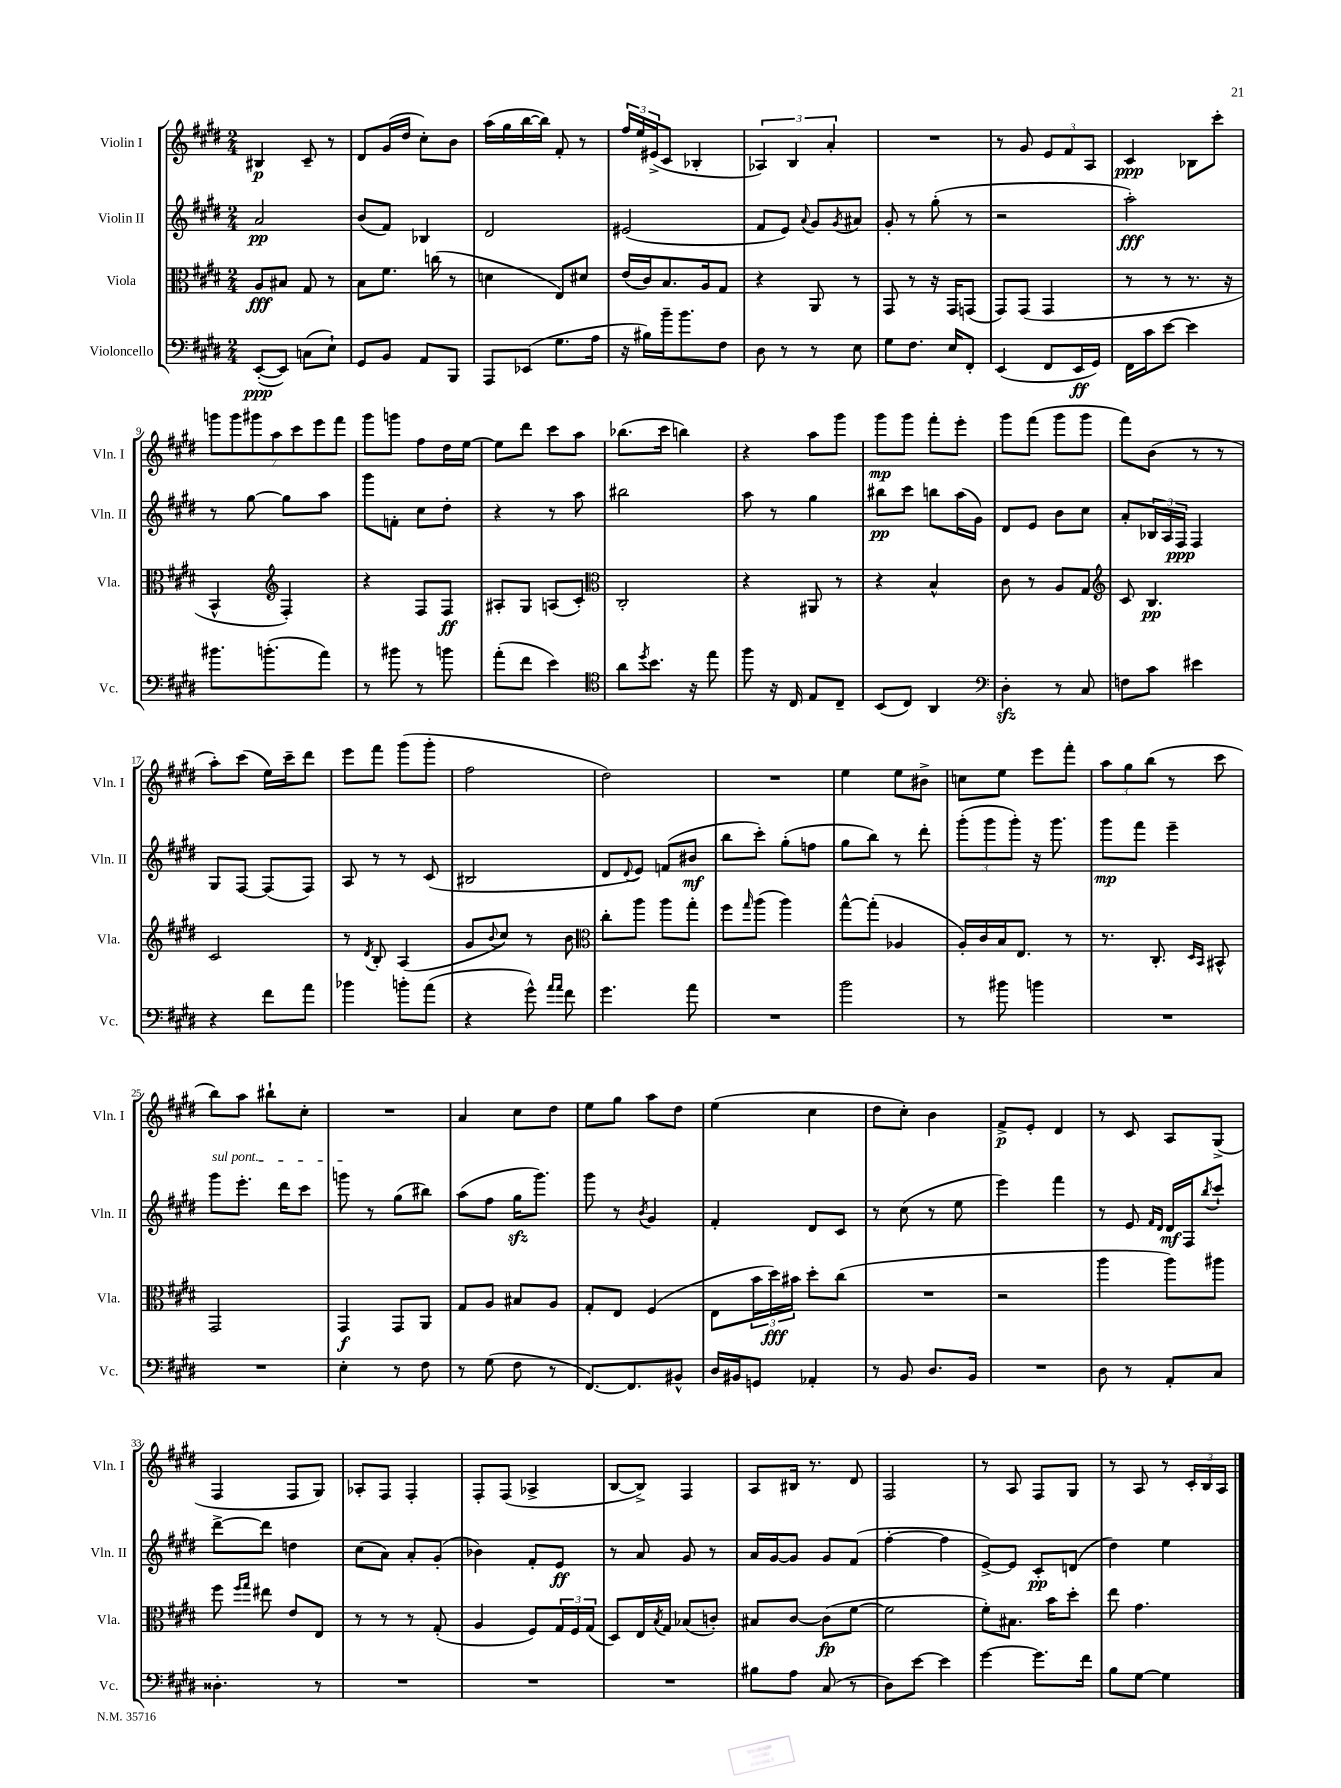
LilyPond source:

<<
\new StaffGroup <<
\new Staff = "s0" \with { instrumentName = "Violin I" shortInstrumentName = "Vln. I" } {
    \clef treble \key e \major \numericTimeSignature \time 2/4
    bis4\p cis'8-- r8 |
    dis'8 gis'16( dis''16 cis''8-.) b'8 |
    a''16( gis''16 b''16~ b''16) fis'8-. r8 |
    \tuplet 3/2 { fis''16 e''16 eis'16->( } cis'8 bes4-. |
    \tuplet 3/2 { aes4) b4 a'4-. } |
    R2 |
    r8 gis'8 \tuplet 3/2 { e'8 fis'8 a8 } |
    cis'4\ppp bes8 cis'''8-. |
    \tuplet 7/4 { g'''8 g'''8 gis'''8 a''8 cis'''8 e'''8 fis'''8 } |
    gis'''8 g'''8 fis''8 dis''16 e''16~ |
    e''8 dis'''8 cis'''8 a''8 |
    bes''8.( cis'''16 b''4) |
    r4 a''8 gis'''8 |
    gis'''8\mp gis'''8 fis'''8-. e'''8-. |
    gis'''8 fis'''8( gis'''8 gis'''8 |
    fis'''8) b'8( r8 r8 |
    a''8-.) cis'''8( e''16) cis'''16-- dis'''8 |
    e'''8 fis'''8 gis'''8( gis'''8-. |
    fis''2 |
    dis''2) |
    R2 |
    e''4 e''8 bis'8-> |
    c''8 e''8 e'''8 fis'''8-. |
    \tuplet 3/2 { a''8 gis''8 b''8( } r8 cis'''8 |
    b''8) a''8 bis''8-! cis''8-. |
    R2 |
    a'4 cis''8 dis''8 |
    e''8 gis''8 a''8 dis''8 |
    e''4( cis''4 |
    dis''8 cis''8-.) b'4 |
    fis'8->\p e'8-. dis'4 |
    r8 cis'8 a8 gis8->( |
    fis4 fis8 gis8) |
    aes8-. fis8 fis4-. |
    fis8-. fis8( aes4-> |
    b8~ b8->) fis4 |
    a8 bis16 r8. dis'8 |
    fis2 |
    r8 a8 fis8 gis8 |
    r8 a8 r8 \tuplet 3/2 { cis'16-. b16 a16 } \bar "|." |
}
\new Staff = "s1" \with { instrumentName = "Violin II" shortInstrumentName = "Vln. II" } {
    \clef treble \key e \major \numericTimeSignature \time 2/4
    a'2\pp |
    b'8( fis'8) bes4 |
    dis'2 |
    eis'2( |
    fis'8 e'8) \appoggiatura { a'8 } gis'8 \acciaccatura { gis'8 } ais'8 |
    gis'8-. r8 gis''8-.( r8 |
    r2 |
    a''2-.\fff) |
    r8 gis''8~ gis''8 a''8 |
    gis'''8 f'8-. cis''8 dis''8-. |
    r4 r8 a''8 |
    bis''2 |
    a''8 r8 gis''4 |
    bis''8\pp cis'''8 b''8 a''16( gis'16) |
    dis'8 e'8 b'8 cis''8 |
    a'8-. \tuplet 3/2 { bes16 a16 fis16\ppp } fis4 |
    gis8 fis8~ fis8( fis8) |
    a8 r8 r8 cis'8( |
    bis2 |
    dis'8 \appoggiatura { dis'8 } e'8) f'8( bis'8\mf |
    b''8 cis'''8-.) gis''8-.( f''8 |
    gis''8 b''8) r8 dis'''8-. |
    \tuplet 3/2 { gis'''8-.( gis'''8 gis'''8-.) } r16 gis'''8. |
    gis'''8\mp fis'''8 e'''4-- |
    \once \override TextSpanner.bound-details.left.text = \markup { \italic "sul pont." } gis'''8\startTextSpan e'''8.-. dis'''16 cis'''8 |
    g'''8\stopTextSpan r8 gis''8( bis''8) |
    a''8( fis''8 gis''16\sfz gis'''8.) |
    gis'''8 r8 \acciaccatura { b'8 } gis'4 |
    fis'4-. dis'8 cis'8 |
    r8 cis''8( r8 e''8 |
    e'''4) fis'''4 |
    r8 e'8 \grace { fis'16 dis'16 } dis'16\mf fis16 \acciaccatura { b''8 } cis'''8-! |
    dis'''8~-> dis'''8 d''4 |
    cis''8( a'8) a'8-. gis'8-.( |
    bes'4) fis'8-. e'8\ff |
    r8 a'8 gis'8 r8 |
    a'16 gis'16~ gis'8 gis'8 fis'8( |
    fis''4~-. fis''4 |
    e'8~->) e'8 cis'8-.\pp d'8( |
    dis''4) e''4 \bar "|." |
}
\new Staff = "s2" \with { instrumentName = "Viola" shortInstrumentName = "Vla." } {
    \clef alto \key e \major \numericTimeSignature \time 2/4
    a8\fff bis8 gis8 r8 |
    b8 fis'8. c''16( r8 |
    d'4 e8) dis'8 |
    e'16( cis'16) b8. a16 gis8 |
    r4 a,8 r8 |
    gis,8 r8 r16 gis,16 g,8( |
    gis,8) gis,8( gis,4 |
    r8 r8 r8. r16 |
    b,4-^ \clef treble fis4-.) |
    r4 fis8 fis8\ff |
    ais8-. gis8 a8( cis'8-.) |
    \clef alto cis2-. |
    r4 ais,8 r8 |
    r4 b4-^ |
    cis'8 r8 a8 gis8 |
    \clef treble cis'8 b4.\pp |
    cis'2 |
    r8 \acciaccatura { dis'8 } b8-. a4( |
    gis'8 \appoggiatura { b'8 } cis''8) r8 b'8 |
    \clef alto cis''8-. a''8 a''8 gis''8-. |
    fis''8 \grace { gis''16 } a''8( a''4) |
    gis''8~-^ gis''8-.( aes4 |
    a16-.) cis'16 b16 e8. r8 |
    r8. cis8.-. \grace { dis16 b,16 } bis,8-^ |
    gis,2 |
    gis,4\f gis,8 a,8 |
    gis8 a8 bis8 a8 |
    gis8-. e8 fis4( |
    e8 \tuplet 3/2 { b'16 dis''16\fff) bis'16 } dis''8-. cis''8( |
    R2 |
    r2 |
    a''4 a''8) ais''8 |
    fis''8 \grace { fis''16 gis''16 } eis''8 e'8 e8 |
    r8 r8 r8 gis8-.( |
    a4 fis8) \tuplet 3/2 { gis16 fis16 gis16( } |
    dis8) e16 \acciaccatura { b8 } gis16 bes8( c'8-.) |
    bis8 cis'8~ cis'8\fp( fis'8~ |
    fis'2 |
    fis'8-.) bis8. b'16 dis''8-. |
    e''8 gis'4. \bar "|." |
}
\new Staff = "s3" \with { instrumentName = "Violoncello" shortInstrumentName = "Vc." } {
    \clef bass \key e \major \numericTimeSignature \time 2/4
    e,8~-.\ppp( e,8) c8( e8-!) |
    gis,8 b,8 a,8 b,,8 |
    a,,8 ees,8( gis8. a16 |
    r16 bis16) b'16-- b'8. fis8 |
    dis8 r8 r8 e8 |
    gis8 fis8. e16 fis,8-. |
    e,4( fis,8 e,16\ff gis,16) |
    fis,16 cis'16 e'8~ e'4 |
    bis'8. b'8.-.( a'8) |
    r8 bis'8 r8 b'8 |
    a'8-.( fis'8 e'4) |
    \clef tenor a'8 \acciaccatura { dis''8 } b'8. r16 e''8 |
    fis''8 r16 cis16 e8 cis8-- |
    b,8( cis8) a,4 |
    \clef bass dis4-.\sfz r8 cis8 |
    f8 cis'8 eis'4 |
    r4 fis'8 a'8 |
    bes'4 b'8-. a'8( |
    r4 gis'8-^) \grace { a'16 a'16 } fis'8 |
    gis'4. a'8 |
    R2 |
    b'2 |
    r8 bis'8 b'4 |
    R2 |
    R2 |
    e4-. r8 fis8 |
    r8 gis8( fis8 r8 |
    fis,8.~) fis,8. bis,8-^ |
    dis16 bis,16 g,8 aes,4-. |
    r8 b,8 dis8. b,16 |
    R2 |
    dis8 r8 a,8-. cis8 |
    disis4.-. r8 |
    R2 |
    R2 |
    R2 |
    bis8 a8 cis8( r8 |
    dis8) e'8~ e'4 |
    gis'4~ gis'8. fis'16 |
    b8 gis8~ gis4 \bar "|." |
}
>>
>>
